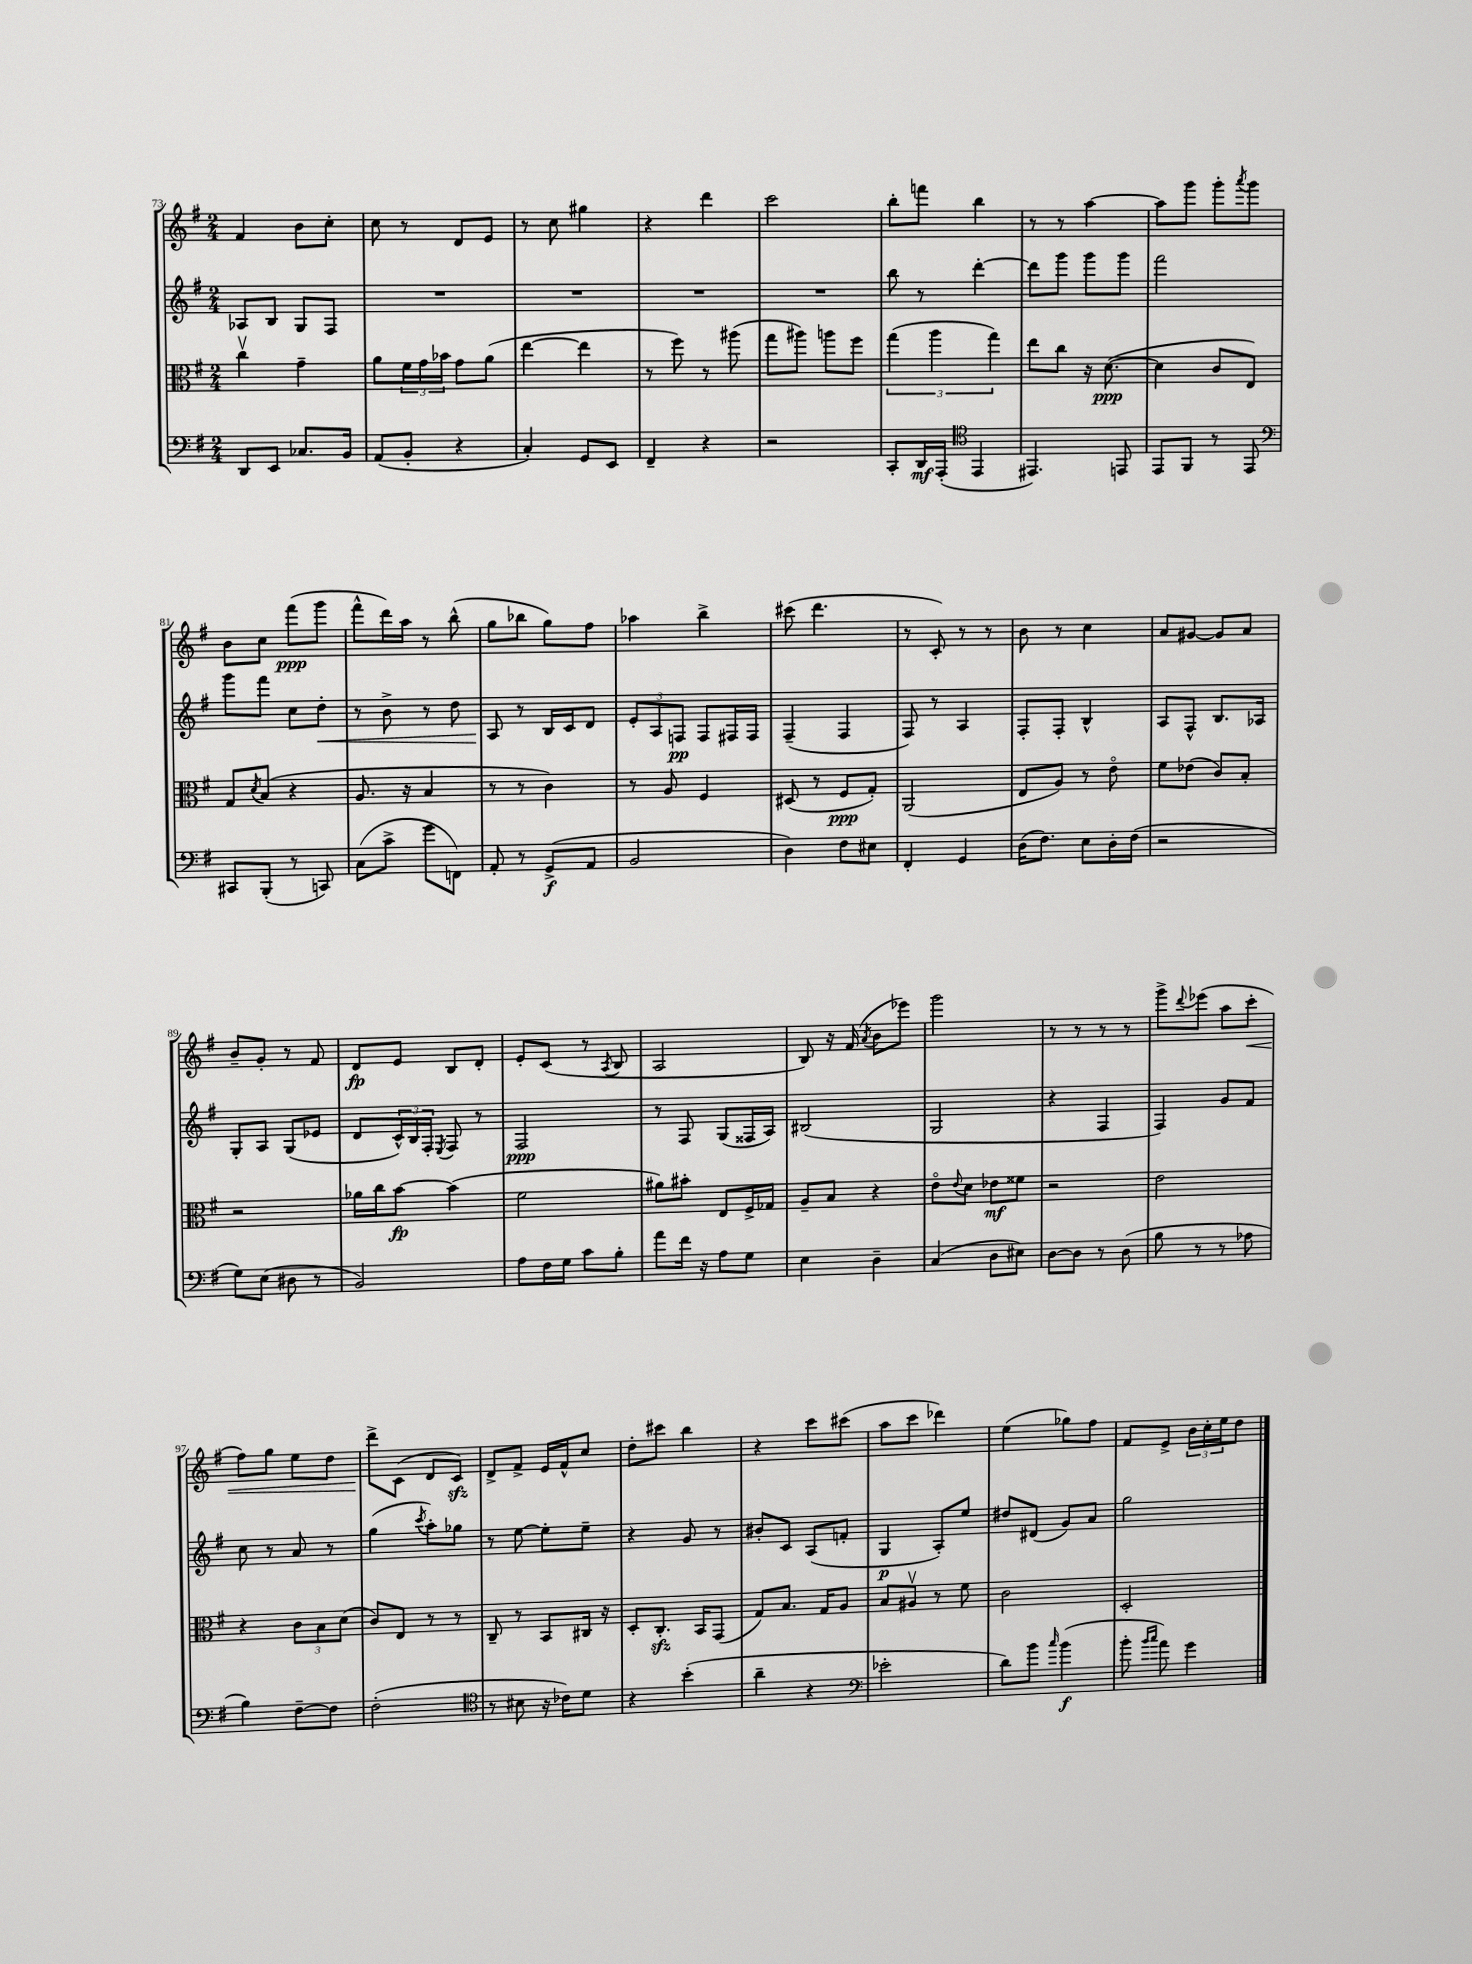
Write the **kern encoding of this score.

**kern	**kern	**kern	**kern
*staff4	*staff3	*staff2	*staff1
*clefF4	*clefC3	*clefG2	*clefG2
*k[f#]	*k[f#]	*k[f#]	*k[f#]
*M2/4	*M2/4	*M2/4	*M2/4
8DD/L	4ccv\	8A-/L	4f#/
8EE/J	.	8B/J	.
8.C-/L	4g~\	8G/L	8b\L
.	.	8F#/J	8cc'\J
16BB/Jk	.	.	.
=	=	=	=
(8AA/L	8a\L	2r	8cc\
8BB'/J	24f#\L	.	8r
.	24g\	.	.
.	24b-\JJ	.	.
4r	8g\L	.	8d/L
.	(8a\J	.	8e/J
=	=	=	=
4C'/)	[4ee\	2r	8r
.	.	.	8cc\
8GG/L	4ee\]	.	4gg#\
8EE/J	.	.	.
=	=	=	=
4FF#~/	8r	2r	4r
.	8ff#\)	.	.
4r	8r	.	4ddd\
.	(8aa#\	.	.
=	=	=	=
2r	8gg\L	2r	2ccc\
.	8aa#\J)	.	.
.	8aa\L	.	.
.	8ff#\J	.	.
=	=	=	=
8CC'/L	(6gg\	8bb\	8bb'\L
16DD/L	.	8r	8fff\J
.	6aa\	.	.
(16AAA'/JJ	.	.	.
*clefC4	*	*	*
4EE/	.	[4ddd'\	4bb\
.	6gg\)	.	.
=	=	=	=
4.EE#/)	8ee\L	8ddd\]L	8r
.	8cc\J	8ggg\J	8r
.	16r	8ggg\L	[4aa\
.	([8.d\	.	.
8EE/	.	8ggg\J	.
=	=	=	=
8EE/L	4d\]	2fff#\	8aa\]L
8FF#/J	.	.	8ggg\J
8r	8c/L	.	8ggg'\L
.	.	.	8qaaa/
8EE/	8E/J)	.	8ggg\J
=	=	=	=
*clefF4	*	*	*
8CC#/L	8G/L	8ggg\L	8b\L
.	8qd/	.	.
(8BBB'/J	(8B/J	8fff#\J	8cc\J
8r	4r	8cc\L	(8fff#\L
8CC/)	.	8dd'\J	8ggg\J
=	=	=	=
(8C\L	8.A/	8r	8fff#^^\L
8c^\J	.	8b^\	16ddd\L)
.	16r	.	16aa\JJ
8g\L	4B/	8r	8r
8FF\J)	.	8dd\	(8bb^^\
=	=	=	=
8AA'/	8r	8A/	8gg\L
8r	8r	8r	8bb-\J
(8GG^/L	4c\)	16B/LL	8gg\L)
.	.	16c/J	.
8AA/J	.	8d/J	8ff#\J
=	=	=	=
2BB/	8r	12e'/L	4aa-\
.	.	12A/	.
.	8A/	.	.
.	.	12F/J	.
.	4F#/	8F/L	4bb^\
.	.	16F#/L	.
.	.	16F#/JJ	.
=	=	=	=
4D\)	(8D#/	(4F#~/	(8ccc#\
.	8r	.	4.ddd\
8F#\L	8F#/L	4F#/	.
8E#\J	8G'/J)	.	.
=	=	=	=
4FF#'/	(2AA/	8F#/)	8r
.	.	8r	8c'/)
4GG/	.	4A/	8r
.	.	.	8r
=	=	=	=
(16D\LK	8E/L	8F#'/L	8b\
8.F#\J)	.	.	.
.	8A/J)	8F#'/J	8r
8E\L	8r	4B^^/	4cc\
16D'\L	8eo\	.	.
(16F#\JJ	.	.	.
=	=	=	=
2r	8f#\L	8A/L	8a/L
.	(8e-\J	8F#^^/J	[8g#/J
.	8c/L)	8.B/L	8g#/]L
.	8B'/J	.	8a/J
.	.	16A-/Jk	.
=	=	=	=
8G\L)	2r	8G'/L	8b~/L
(8E\J	.	8A/J	8g'/J
8D#\	.	(8G/L	8r
8r	.	8e-/J	8f#/
=	=	=	=
2BB/)	16a-\LL	8d/L	8d/L
.	16cc\J	.	.
.	[8b\J	24c^^/L)	8e/J
.	.	24B/	.
.	.	24F#'/JJ	.
.	.	8qE/	.
.	(4b\]	8F#/	8B/L
.	.	8r	8d'/J
=	=	=	=
8A\L	2f#\	2F#/	8e'/L
16F#\L	.	.	(8c/J
16G\JJ	.	.	.
8c\L	.	.	8r
.	.	.	8qA/
8B'\J	.	.	8B/
=	=	=	=
8a\L	8a#\L)	8r	2A/
16f#\Jk	8b#'\J	8F#/	.
16r	.	.	.
8A\L	8E/L	(8G/L	.
8G\J	16F#^/L	16F##/L	.
.	16G-/JJ	16A/JJ)	.
=	=	=	=
4E\	8A~/L	(2B#/	8B/)
.	8B/J	.	16r
.	.	.	(16f#/
.	.	.	8qa/
4D~\	4r	.	8b\L
.	.	.	8eee-\J)
=	=	=	=
(4C/	8eo\L	2G/	2ggg\
.	8qqe/	.	.
.	8d\J	.	.
8D\L	8e-\L	.	.
8E#\J)	8f##\J	.	.
=	=	=	=
[8D\L	2r	4r	8r
8D\]J	.	.	8r
8r	.	4F#/	8r
(8D\	.	.	8r
=	=	=	=
8B\	2e\	4F#/)	8ggg^\L
.	.	.	8qqddd/
8r	.	.	(8eee-\J
8r	.	8g/L	8aa\L
8A-\	.	8f#/J	8ccc'\J
=	=	=	=
4B\)	4r	8cc\	8ff#\L)
.	.	8r	8gg\J
[8F#~\L	12c\L	8a/	8ee\L
.	12B\	.	.
8F#\]J	.	8r	8dd\J
.	(12d\J	.	.
=	=	=	=
(2F#'\	8c/L)	(4gg\	8ddd^\L
.	8E/J	.	(8c\J
.	.	8qccc/	.
.	8r	8aa'\L)	8d/L
.	8r	8gg-\J	8c/J)
=	=	=	=
*clefC4	*	*	*
8r	8C~/	8r	8d^/L
8B#\	8r	[8ee\	8f#^/J
16r	8BB/L	8ee'\]L	16e/LL
16c-\LK)	.	.	16f#^^/J
8d\J	16C#/Jk	8ee~\J	8cc/J
.	16r	.	.
=	=	=	=
4r	8D'/L	4r	8dd'\L
.	8.C'/J	.	8ccc#\J
(4b'\	.	8g/	4bb\
.	16BB/LK	.	.
.	(8GG/J	8r	.
=	=	=	=
4a~\	8G/L)	8b#'/L	4r
.	8.B/J	8c/J	.
4r	.	(8A/L	8ccc\L
.	16G/LK	.	.
.	8A/J	8f'/J	(8ccc#\J
=	=	=	=
*clefF4	*	*	*
2e-'\	8B/L	4G/	8aa\L
.	8A#v/J	.	8ccc\J
.	8r	8A'/L)	4ddd-\)
.	8f#\	8ee/J	.
=	=	=	=
8d\L)	2c\	8dd#/L	(4ee\
8b\J	.	(8d#/J	.
16qqcc/	.	.	.
(4b\	.	8g/L)	8gg-\L)
.	.	8a/J	8ff#\J
=	=	=	=
8b'\	2D'/	2gg\	8f#/L
16qqb/LL	.	.	.
16qqcc/JJ	.	.	.
8a\)	.	.	8e^/J
4g\	.	.	24b\LL
.	.	.	24cc'\
.	.	.	24ee\J
.	.	.	8dd\J
==	==	==	==
*-	*-	*-	*-
